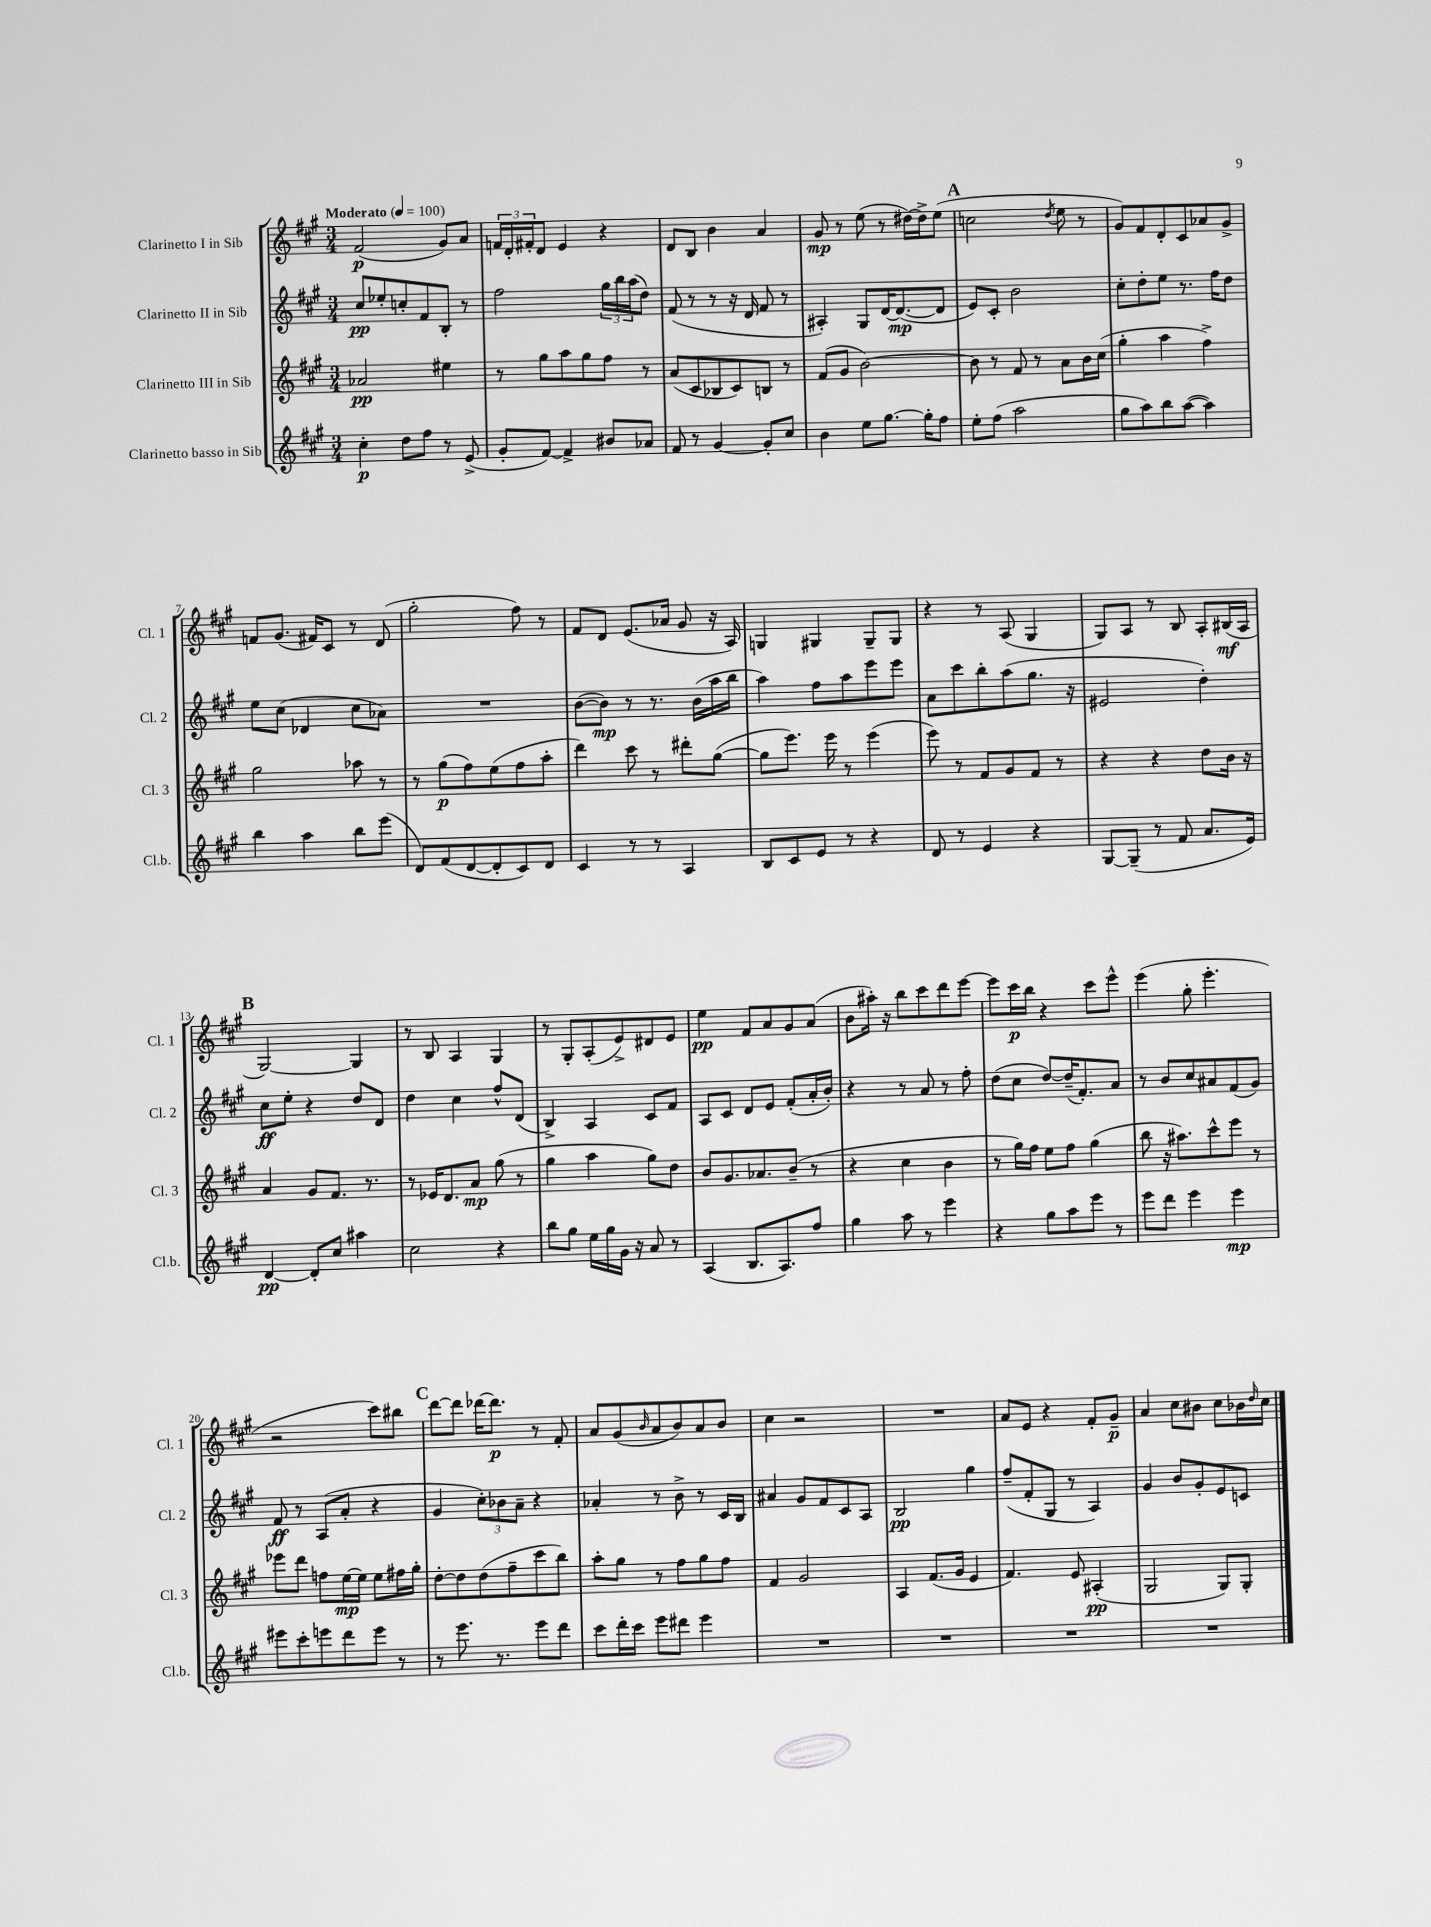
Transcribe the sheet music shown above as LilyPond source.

<<
\new StaffGroup <<
\new Staff = "s0" \with { instrumentName = "Clarinetto I in Sib" shortInstrumentName = "Cl. 1" } {
    \clef treble \key a \major \numericTimeSignature \time 3/4 \tempo "Moderato" 4 = 100
    fis'2\p( gis'8) a'8 |
    \tuplet 3/2 { f'16 d'16-. fis'16-. } d'8 e'4 r4 |
    d'8 b8 b'4 a'4 |
    gis'8\mp r8 e''8( r8 dis''16~) dis''16-> e''8( |
    \mark \markup { \bold "A" } c''2 \acciaccatura { d''8 } e''8 r8 |
    gis'8) fis'8 d'8-. cis'8 aes'8 gis'8-> |
    f'8 gis'8.( fis'16) cis'8 r8 d'8( |
    gis''2-. fis''8) r8 |
    fis'8 d'8 e'8.( aes'16 gis'8 r16 a16) |
    g4 gis4 gis8-- gis8 |
    r4 r8 a8( gis4 |
    gis8) a8 r8 b8 a8-. bis16\mf( a16 |
    \mark \markup { \bold "B" } gis2~) gis4 |
    r8 b8 a4 gis4 |
    r8 gis8-. a8-.( e'8->) dis'8 e'8 |
    e''4\pp fis'8 a'8 gis'8 a'8( |
    b'8 ais''16-.) r16 b''8 cis'''8 d'''8 e'''8~ |
    e'''8 cis'''16\p b''16 r4 cis'''8 e'''8-^ |
    e'''4( gis''8-. e'''4.-. |
    r2 cis'''8) bis''8 |
    \mark \markup { \bold "C" } d'''8~ d'''8 des'''16~ des'''8.\p r8 fis'8-. |
    a'8 gis'8( \grace { b'16 } a'8 b'8) a'8 b'8 |
    cis''4 r2 |
    R2. |
    a'8 e'8 r4 fis'8-. gis'8--\p |
    a'4 cis''8 bis'8 cis''8 bes'16 \grace { d''16 } cis''16 \bar "|." |
}
\new Staff = "s1" \with { instrumentName = "Clarinetto II in Sib" shortInstrumentName = "Cl. 2" } {
    \clef treble \key a \major \numericTimeSignature \time 3/4
    cis''8\pp ees''8-. c''8-. fis'8 b8-. r8 |
    fis''2 \tuplet 3/2 { gis''16 b''16 a''16( } d''8) |
    fis'8( r8 r8 r16 d'16 fis'8 r8 |
    ais4-.) gis8 d'16~ d'8.~\mp( d'8 |
    \mark \markup { \bold "A" } e'8) cis'8-. b'2 |
    cis''8-. d''8-. e''8 r8. fis''16 d''8 |
    e''8 cis''8( des'4 cis''8 aes'8) |
    R2. |
    b'8~( b'8\mp) r8 r8. b'16( a''16 b''16 |
    a''4) fis''8 a''8 e'''8 e'''8 |
    a'8 cis'''8 b''8-. a''8( gis''8. r16 |
    eis'2 d''4-.) |
    \mark \markup { \bold "B" } cis''8\ff e''8-. r4 d''8 d'8 |
    d''4 cis''4 fis''8-^ d'8( |
    b4->) a4 cis'8 fis'8 |
    a8 cis'8 d'8 e'8 fis'8-.( a'16-. b'16-.) |
    r4 r8 a'8 r8 fis''8-. |
    d''8( cis''8 d''8~) d''16--( fis'8.-.) a'8 |
    r8 b'8 cis''8 ais'8 fis'8( gis'8) |
    fis'8\ff r8 a8( a'8-. r4 |
    \mark \markup { \bold "C" } gis'4 \tuplet 3/2 { cis''8-.) bes'8 a'8-- } r4 |
    aes'4-. r8 b'8-> r8 cis'16 b16 |
    ais'4 gis'8 fis'8 cis'8 a8 |
    b2\pp gis''4 |
    fis''8--( fis'8-. gis8 r8 a4) |
    gis'4 b'8 gis'8-. e'8 c'8 \bar "|." |
}
\new Staff = "s2" \with { instrumentName = "Clarinetto III in Sib" shortInstrumentName = "Cl. 3" } {
    \clef treble \key a \major \numericTimeSignature \time 3/4
    aes'2\pp eis''4 |
    r8 gis''8 a''8 gis''8 fis''8 r8 |
    a'8( cis'8 bes8 cis'8) b8 r8 |
    fis'8( gis'8 b'2~) |
    \mark \markup { \bold "A" } b'8 r8 fis'8 r8 a'8 b'16 cis''16( |
    gis''4-. a''4 fis''4->) |
    gis''2 aes''8 r8 |
    r8 gis''8\p( fis''8) e''8( fis''8 a''8-. |
    d'''4) cis'''8 r8 dis'''8-. gis''8~( |
    gis''8 e'''8.) e'''16 r8 e'''4( |
    e'''8) r8 fis'8 gis'8 fis'8 r8 |
    r4 r4 d''8 b'16 r16 |
    \mark \markup { \bold "B" } a'4 gis'8 fis'8. r8. |
    r8 ees'16 d'8. a'8\mp gis''8( r8 |
    gis''4 a''4 gis''8) d''8 |
    b'8 gis'8. aes'8. b'8--( r8 |
    r4 cis''4 b'4 |
    r8 gis''16) fis''16 e''8 fis''8 gis''4( |
    b''8 r16 ais''8.) cis'''8-^ e'''8 r8 |
    ees'''8 d'''8 f''8 e''16~\mp e''16 e''8 fis''16 gis''16-. |
    \mark \markup { \bold "C" } d''8~-. d''8 d''8( fis''8-- cis'''8 b''8) |
    a''8-. gis''8 r8 fis''8 gis''8 fis''8 |
    fis'4 gis'2 |
    a4 fis'8.( gis'16 e'4 |
    fis'4.) e'8 ais4-.\pp( |
    gis2 gis8) gis8-. \bar "|." |
}
\new Staff = "s3" \with { instrumentName = "Clarinetto basso in Sib" shortInstrumentName = "Cl.b." } {
    \clef treble \key a \major \numericTimeSignature \time 3/4
    cis''4-.\p d''8 fis''8 r8 e'8->( |
    gis'8-. fis'8~) fis'4-> bis'8 aes'8 |
    fis'8 r8 gis'4~ gis'8-. cis''8 |
    b'4 e''8 gis''8.~ gis''16-. fis''8 |
    \mark \markup { \bold "A" } e''8-. fis''8( a''2 |
    gis''8 a''8) b''8 a''8~( a''4) |
    b''4 a''4 b''8 e'''8( |
    d'8) fis'8( d'8~ d'8-. cis'8) d'8 |
    cis'4 r8 r8 a4 |
    b8 cis'8 e'8 r8 r4 |
    d'8 r8 e'4 r4 |
    gis8~ gis8--( r8 fis'8 a'8. e'16) |
    \mark \markup { \bold "B" } d'4~\pp d'8-. cis''8 ais''4 |
    cis''2 r4 |
    b''8 gis''8 e''16 gis''16 gis'16 r16 a'8 r8 |
    a4( b8. a8.) fis''8 |
    gis''4 a''8 r8 e'''4 |
    r4 gis''8 a''8 e'''8 r8 |
    e'''8 d'''8 e'''4 e'''4\mp |
    eis'''8 cis'''8-. e'''8 d'''8 e'''8 r8 |
    \mark \markup { \bold "C" } r8 e'''8. r8. e'''8 d'''8 |
    cis'''8 d'''16-. cis'''16 e'''8 dis'''8 e'''4 |
    R2. |
    R2. |
    R2. |
    R2. \bar "|." |
}
>>
>>
